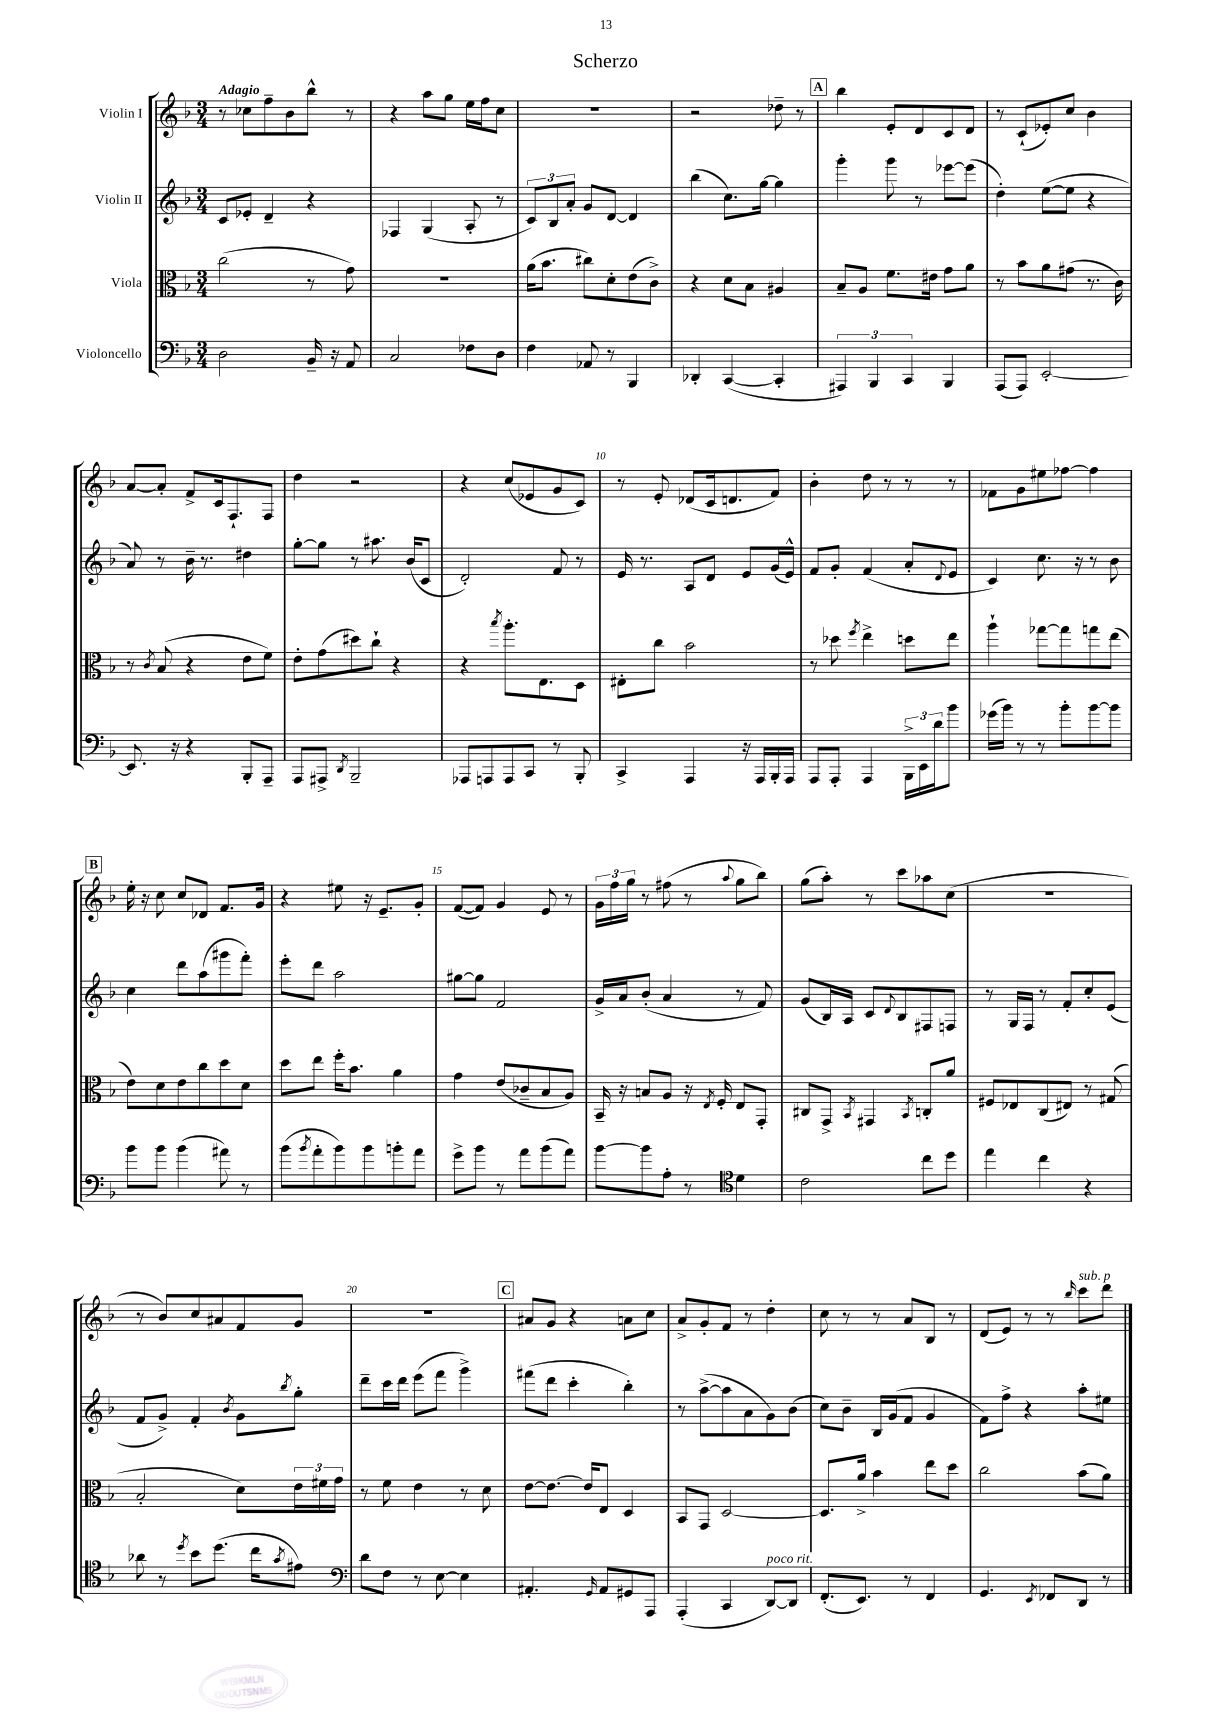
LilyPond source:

\header { title = "Scherzo" }
<<
\new StaffGroup <<
\new Staff = "s0" \with { instrumentName = "Violin I" } {
    \clef treble \key f \major \numericTimeSignature \time 3/4 \tempo "Adagio"
    r8 ces''8 f''8-- bes'8 bes''8-^ r8 |
    r4 a''8 g''8 e''16 f''16 c''8 |
    R2. |
    r2 des''8-- r8 |
    \mark \markup { \box "A" } bes''4 e'8-. d'8 c'8 d'8 |
    r8 c'8-!( ees'8-.) c''8 bes'4 |
    a'8~ a'8-. f'8-> c'16 f8.-! f8 |
    d''4 r2 |
    r4 c''8( ees'8 g'8 c'8) |
    r8 e'8-. des'8( c'16 d'8. f'8) |
    bes'4-. d''8 r8 r8 r8 |
    fes'8 g'8 eis''8 fes''8~ fes''4 |
    \mark \markup { \box "B" } e''16-. r16 c''8 c''8 des'8 f'8. g'16 |
    r4 eis''8 r16 e'8.-- g'8-. |
    f'8~( f'8) g'4 e'8 r8 |
    \tuplet 3/2 { g'16 f''16 g''16 } r8 fis''8( r8 \appoggiatura { a''8 } g''8 bes''8) |
    g''8( a''8-.) r8 c'''8 aes''8 c''8( |
    R2. |
    r8 bes'8) c''8 ais'8 f'8 g'8 |
    R2. |
    \mark \markup { \box "C" } ais'8 g'8 r4 a'8 c''8 |
    a'8-> g'8-. f'8 r8 d''4-. |
    c''8 r8 r8 a'8 bes8 r8 |
    d'8( e'8) r8 r8 \grace { bes''16 } c'''8^\markup { \italic "sub. p" } d'''8 \bar "|." |
}
\new Staff = "s1" \with { instrumentName = "Violin II" } {
    \clef treble \key f \major \numericTimeSignature \time 3/4
    c'8 ees'8-. d'4-- r4 |
    fes4 g4( a8-. r8 |
    \tuplet 3/2 { c'8) bes8 a'8-. } g'8 d'8~ d'4 |
    bes''4( c''8.) g''16~ g''4 |
    \mark \markup { \box "A" } g'''4-. g'''8 r8 ees'''8~ ees'''8( |
    d''4-.) e''8~( e''8 r4 |
    a'8) r8 bes'16-- r8. dis''4 |
    g''8~-. g''8 r8 ais''8. bes'16( c'8 |
    d'2-.) f'8 r8 |
    e'16 r8. a8 d'8 e'8 g'16( e'16-^) |
    f'8 g'8-. f'4( a'8-. \appoggiatura { d'8 } e'8 |
    c'4) c''8. r16 r8 bes'8 |
    \mark \markup { \box "B" } c''4 d'''8 a''8( gis'''8 f'''8-.) |
    e'''8-. d'''8 a''2 |
    gis''8~ gis''8 f'2 |
    g'16-> a'16 bes'8-.( a'4 r8 f'8) |
    g'8( bes16) a16 c'8 \appoggiatura { d'8 } bes8 fis8 f8 |
    r8 g16 f16 r8 f'8-. c''8-. e'8( |
    f'8 g'8->) f'4-. \acciaccatura { bes'8 } g'8 \acciaccatura { bes''8 } g''8-. |
    d'''8-- c'''16 d'''16 e'''8( f'''8 g'''4->) |
    \mark \markup { \box "C" } fis'''8( d'''8 c'''4-. bes''4-.) |
    r8 a''8~->( a''8 a'8 g'8) bes'8( |
    c''8) bes'8-- bes16 g'16( f'8 g'4 |
    f'8) f''8-> r4 a''8-. eis''8 \bar "|." |
}
\new Staff = "s2" \with { instrumentName = "Viola" } {
    \clef alto \key f \major \numericTimeSignature \time 3/4
    c''2( r8 g'8) |
    R2. |
    a'16( bes'8. cis''8) d'8-. e'8( c'8->) |
    r4 d'8 bes8 ais4 |
    \mark \markup { \box "A" } bes8-- a8 f'8. eis'16 g'8 a'8 |
    r8 bes'8 a'8 gis'8( r8. c'16) |
    r8 \acciaccatura { c'8 } bes8( r4 e'8 f'8) |
    e'8-. g'8( dis''8) c''8-! r4 |
    r4 \acciaccatura { bes''8 } a''8.-. e8. d8 |
    eis8-. c''8 bes'2 |
    r8 des''8 \acciaccatura { f''8 } e''4-> d''8 e''8 |
    a''4-! ges''8~ ges''8 g''8 e''8( |
    \mark \markup { \box "B" } e'8) d'8 e'8 c''8 d''8 d'8 |
    d''8 e''8 f''16-. bes'8. a'4 |
    g'4 e'8( ces'8-- bes8 a8) |
    bes,16-- r16 b8 a8 r16 \acciaccatura { e8 } f16-. e8 g,8-. |
    cis8 g,8-> \acciaccatura { bes,8 } gis,4 \acciaccatura { bes,8 } c8-. a'8 |
    fis8 ees8 c8( eis8) r8 gis8( |
    bes2-. d'8) \tuplet 3/2 { e'16 fis'16 g'16 } |
    r8 f'8 e'4 r8 d'8 |
    \mark \markup { \box "C" } e'8~ e'8.~ e'16 e8 d4 |
    bes,8 g,8 d2~ |
    d8. a'16-> bes'4 e''8 d''8 |
    c''2 bes'8( a'8) \bar "|." |
}
\new Staff = "s3" \with { instrumentName = "Violoncello" } {
    \clef bass \key f \major \numericTimeSignature \time 3/4
    d2 bes,16-- r16 a,8 |
    c2 fes8 d8 |
    f4 aes,8 r8 bes,,4 |
    des,4-. c,4~( c,4-. |
    \mark \markup { \box "A" } \tuplet 3/2 { ais,,4) bes,,4 c,4 } bes,,4 |
    a,,8( a,,8) e,2~-. |
    e,8. r16 r4 bes,,8-. a,,8-- |
    a,,8 ais,,8-> \acciaccatura { d,8 } bes,,2-- |
    aes,,8 a,,8 a,,8 c,8 r8 bes,,8-. |
    c,4-> a,,4 r16 a,,16 bes,,16-. a,,16 |
    a,,8 a,,8-. a,,4 \tuplet 3/2 { bes,,16-> e,16 d'16 } bes'8 |
    ges'16( bes'16) r8 r8 bes'8-. bes'8~ bes'8 |
    \mark \markup { \box "B" } bes'8 bes'8 bes'4( ais'8) r8 |
    bes'8( \acciaccatura { bes'8 } a'8-. bes'8) bes'8 b'8-. a'8 |
    g'8-> bes'8 r8 a'8 bes'8( a'8) |
    bes'8~ bes'8 a8-. r8 \clef tenor d'4 |
    c'2 c''8 d''8 |
    e''4 c''4 r4 |
    aes'8 r8 \acciaccatura { d''8 } bes'8 d''8.( c''16 \acciaccatura { g'8 } eis'8) |
    \clef bass d'8 f8 r8 e8~ e4 |
    \mark \markup { \box "C" } ais,4.-. \grace { g,16 } ais,8 gis,8 a,,8 |
    a,,4-.( c,4 d,8~^\markup { \italic "poco rit." }) d,8 |
    f,8.-.( e,8.) r8 f,4 |
    g,4. \acciaccatura { e,8 } fes,8 d,8 r8 \bar "|." |
}
>>
>>
\layout { \context { \Score \override BarNumber.break-visibility = ##(#f #t #t) barNumberVisibility = #(every-nth-bar-number-visible 5) } }
